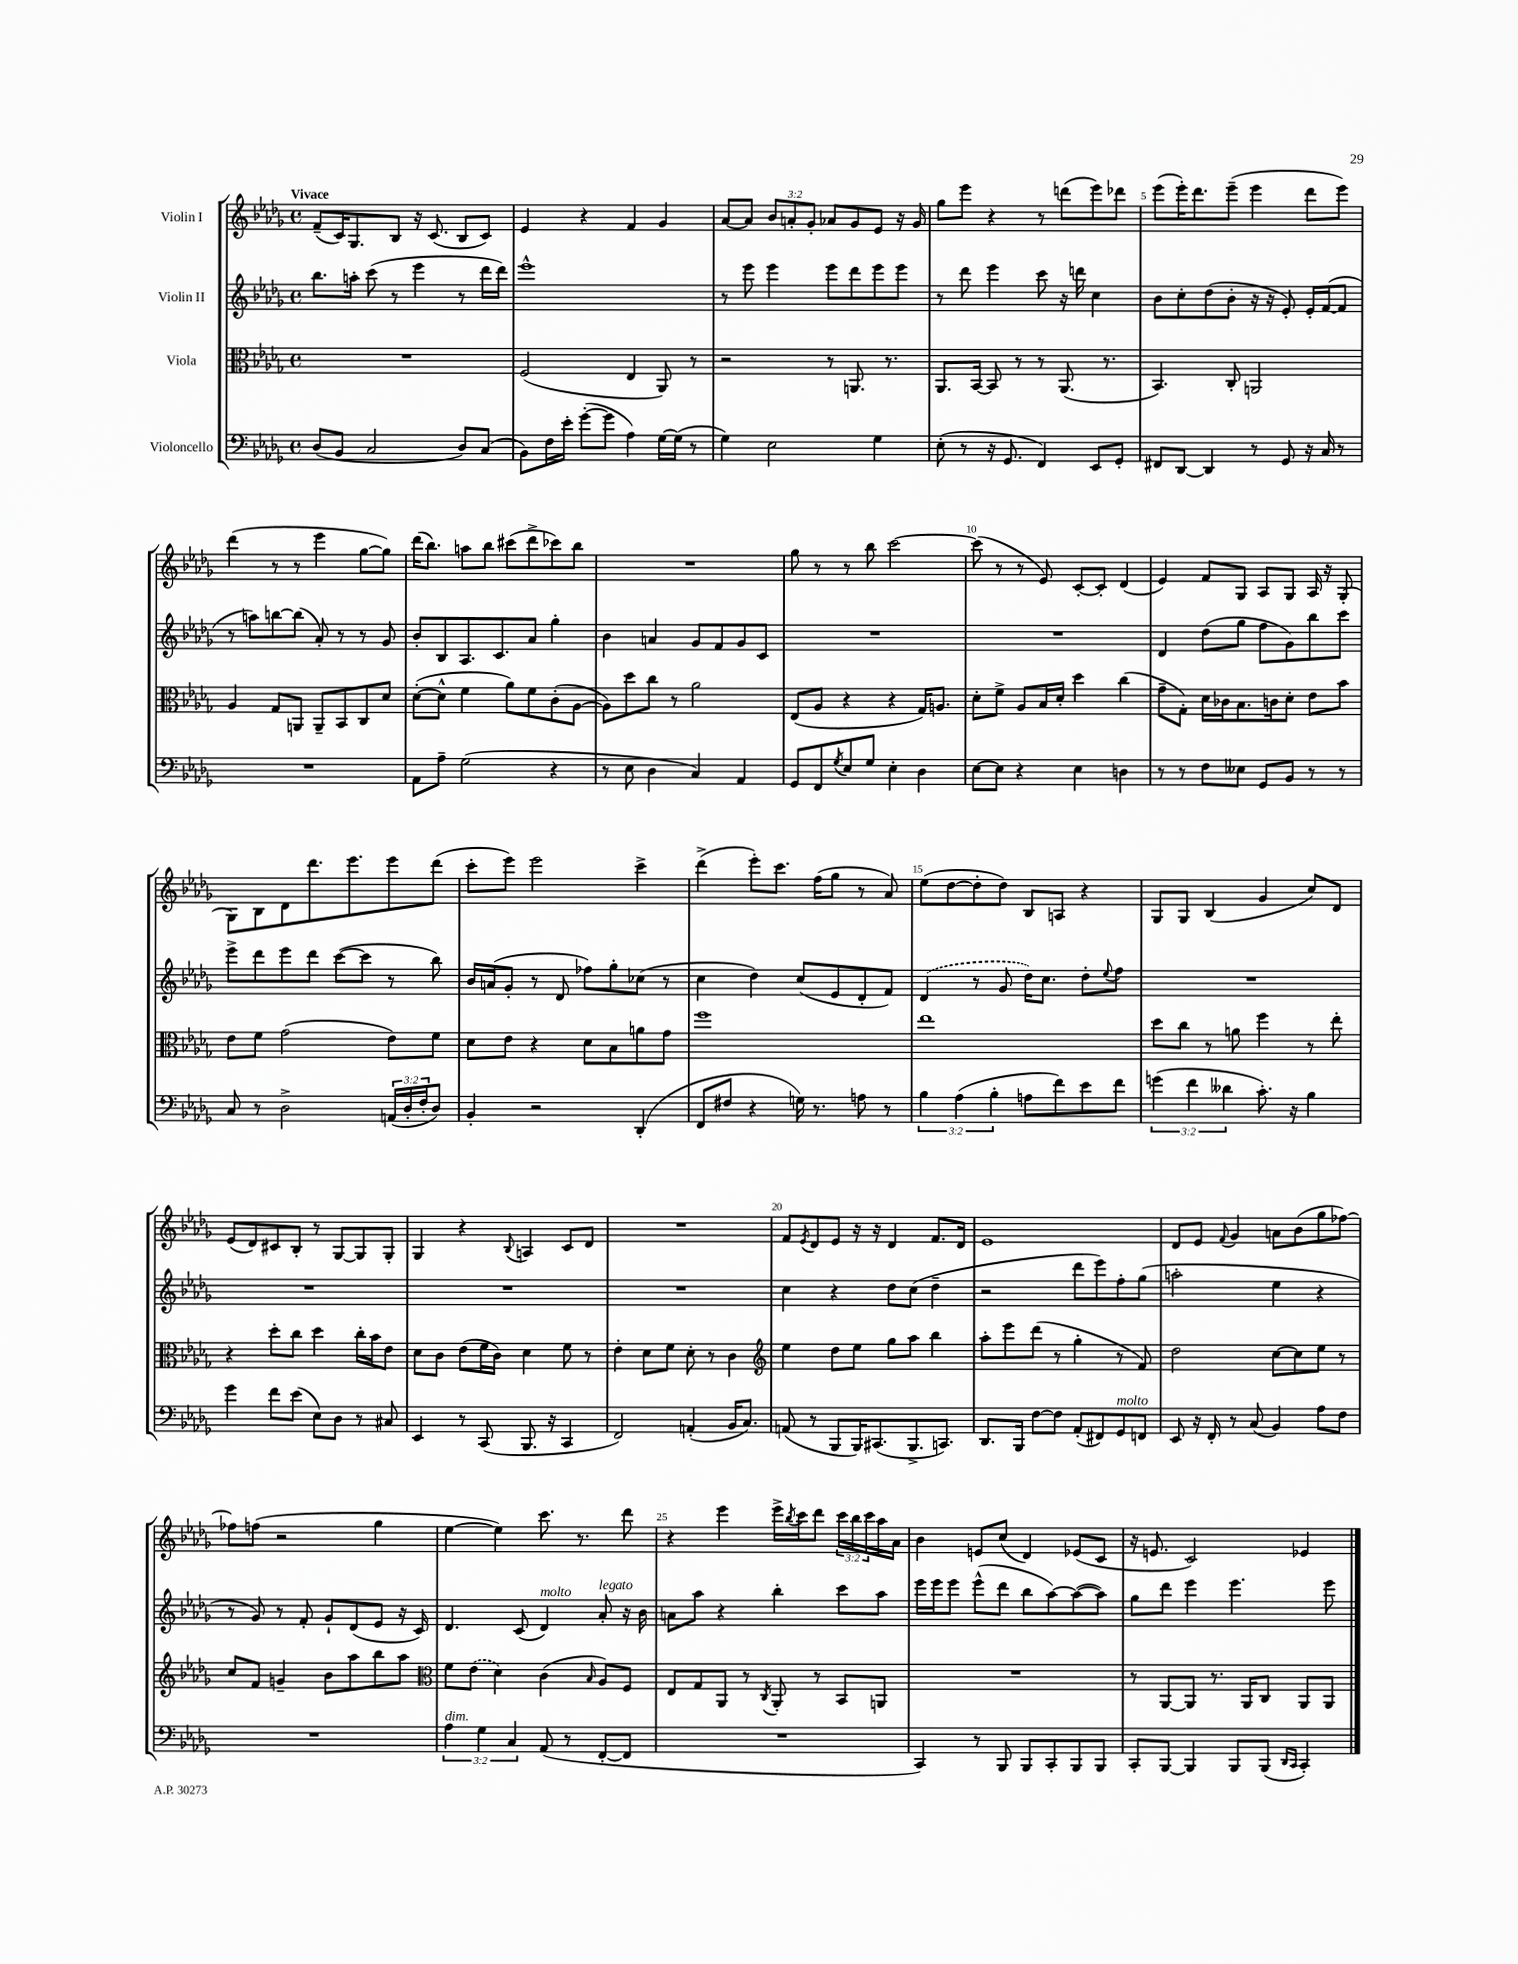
<<
\new StaffGroup <<
\new Staff = "s0" \with { instrumentName = "Violin I" } {
    \clef treble \key des \major \defaultTimeSignature \time 4/4 \override Staff.TupletNumber.text = #tuplet-number::calc-fraction-text \tempo "Vivace"
    f'8--( c'16) ges8. bes8 r16 c'8.( bes8 c'8) |
    ees'4 r4 f'4 ges'4 |
    aes'8~ aes'8 \tuplet 3/2 { bes'8 a'8-. ges'8-. } aes'8 ges'8 ees'8 r16 ges'16 |
    ges''8 ees'''8 r4 r8 d'''8( ees'''8) des'''8 |
    ees'''8( ees'''16-.) des'''8. ees'''8--( ees'''4 des'''8 ees'''8) |
    des'''4( r8 r8 ees'''4 ges''8~ ges''8) |
    des'''16( bes''8.) a''8 bes''8 cis'''8( des'''8-> ces'''8) bes''8 |
    R1 |
    ges''8 r8 r8 bes''8 c'''2~ |
    c'''8( r8 r8 ees'8) c'8~-. c'8-. des'4( |
    ees'4) f'8 ges8 aes8 ges8 aes16 r16 ges8-.( |
    ges8) bes8 des'8 des'''8. ees'''8. ees'''8 des'''8( |
    c'''8-. ees'''8) ees'''2 c'''4-> |
    des'''4->( ees'''8-.) c'''8. f''16( ges''8 r8 aes'8) |
    ees''8( des''8~ des''8-. des''8) bes8 a8 r4 |
    ges8 ges8 bes4( ges'4 c''8) des'8 |
    ees'8( des'8) cis'8 bes8-. r8 ges8~ ges8 ges8-. |
    ges4 r4 \appoggiatura { bes8 } a4 c'8 des'8 |
    R1 |
    f'8 \acciaccatura { ees'8 } des'8 ees'8 r16 r16 des'4 f'8. des'16 |
    ees'1 |
    des'8 ees'8 \appoggiatura { f'8 } ges'4 a'8 bes'8( ges''8 fes''8~) |
    fes''8 f''8( r2 ges''4 |
    ees''4~ ees''4) c'''8. r8. des'''8 |
    r4 ees'''4 ees'''16-> \acciaccatura { bes''8 } c'''16 des'''8 \tuplet 3/2 { c'''16 bes''16 c'''16 } aes''16 aes'16 |
    bes'4 e'8 c''8( des'4) ees'8( c'8 |
    r16 e'8. c'2) ees'4 \bar "|." |
}
\new Staff = "s1" \with { instrumentName = "Violin II" } {
    \clef treble \key des \major \defaultTimeSignature \time 4/4
    bes''8. a''16-. c'''8( r8 ees'''4 r8 des'''16 des'''16) |
    ees'''1-^ |
    r8 ees'''8 ees'''4 ees'''8 des'''8 ees'''8 ees'''8 |
    r8 des'''8 ees'''4 c'''8 r16 d'''16 c''4 |
    bes'8 c''8-. des''8( bes'8-. r16 r16 ees'8-.) ees'16-. f'16~( f'8 |
    r8 a''8) b''8~ b''8( aes'8-.) r8 r8 ges'8 |
    bes'8-. bes8 aes8. c'8. aes'8 ges''4-. |
    bes'4 a'4 ges'8 f'8 ges'8 c'8 |
    R1 |
    R1 |
    des'4 des''8( ges''8 f''8 ges'8) bes''8 c'''8 |
    ees'''8-> des'''8 ees'''8 des'''8 c'''8~( c'''8 r8 bes''8) |
    bes'16 a'16( ges'8-. r8 des'8 fes''8) ges''8-. ces''8( r8 |
    c''4 des''4) c''8( ees'8 des'8-. f'8) |
    \once \slurDashed des'4( r8 ges'8 des''16) c''8. des''8-. \appoggiatura { ees''8 } f''8 |
    R1 |
    R1 |
    R1 |
    R1 |
    c''4 r4 des''8 c''8( des''4-- |
    r2 des'''8 ees'''8) f''8-. ges''8( |
    a''2-. ees''4 r4 |
    r8 ges'8) r8 f'8-. ges'8-! des'8( ees'8 r16 c'16) |
    des'4. c'8( des'4^\markup { \italic "molto" }) aes'8-.^\markup { \italic "legato" } r16 bes'16 |
    a'8 aes''8 r4 bes''4-. c'''8 aes''8 |
    ees'''16 ees'''16 ees'''8 ees'''8-^( des'''8 bes''8 aes''8~) aes''8~( aes''8) |
    ges''8 des'''8 ees'''4 ees'''4. ees'''8 \bar "|." |
}
\new Staff = "s2" \with { instrumentName = "Viola" } {
    \clef alto \key des \major \defaultTimeSignature \time 4/4
    R1 |
    f2( ees4 aes,8) r8 |
    r2 r8 a,8. r8. |
    aes,8. bes,16~ bes,8 r8 r8 aes,8.( r8. |
    bes,4.) c8-. a,2 |
    aes4 ges8 a,8 a,8-- bes,8 c8 des'8 |
    des'8~-.( des'8-^ f'4 aes'8) f'8 c'8-.( aes8~ |
    aes8) des''8 c''8 r8 aes'2 |
    ees8( aes8 r4 r4 ges16) a8. |
    des'8-. f'8-> aes8 bes16 des'16-. des''4 c''4( |
    ges'8-- ges8-.) des'16 ces'16 bes8. c'16 des'8-. ees'8 bes'8 |
    ees'8 f'8 ges'2( ees'8) f'8 |
    des'8 ees'8 r4 des'8 bes8 a'8 ges'8 |
    f''1 |
    ees''1 |
    des''8 c''8 r8 a'8 f''4 r8 ees''8-. |
    r4 des''8-. c''8 des''4 c''16-. bes'16 ees'8 |
    des'8 c'8 ees'8( f'16 c'16) des'4 f'8 r8 |
    ees'4-. des'8 f'8 des'8-. r8 c'4 |
    \clef treble ees''4 des''8 ees''8 ges''8 aes''8 bes''4 |
    aes''8-. ees'''8 des'''8( r8 ges''4-. r8 f'8) |
    des''2 c''8~ c''8 ees''8 r8 |
    c''8 f'8 g'4-- bes'8 aes''8 bes''8 aes''8 |
    \clef alto f'8 \once \slurDashed ees'8( des'4) c'4( \grace { bes16 } aes8) f8 |
    ees8 ges8 aes,8 r8 \acciaccatura { c8 } aes,8-. r8 bes,8 a,8 |
    R1 |
    r8 aes,8~ aes,8 r8. aes,16 c8 aes,8 aes,8 \bar "|." |
}
\new Staff = "s3" \with { instrumentName = "Violoncello" } {
    \clef bass \key des \major \defaultTimeSignature \time 4/4 \override Staff.TupletNumber.text = #tuplet-number::calc-fraction-text
    des8( bes,8 c2 des8) c8( |
    bes,8) f16 ees'16-. ges'8~-.( ges'8 aes4) ges16~ ges16( r8 |
    ges4) ees2 ges4 |
    ees8-.( r8 r16 ges,8. f,4) ees,8 ges,8-. |
    fis,8 des,8~ des,4 r8 ges,8 r16 c16 r8 |
    R1 |
    aes,8 aes8-- ges2( r4 |
    r8 ees8 des4 c4) aes,4 |
    ges,8 f,8 \acciaccatura { ges8 } ees8 ges8 ees4-. des4 |
    ees8~ ees8 r4 ees4 d4 |
    r8 r8 f8 eeses8 ges,8 bes,8 r8 r8 |
    c8 r8 des2-> \tuplet 3/2 { a,16( des16-. f16-. } des8) |
    bes,4-. r2 des,4-.( |
    f,8 fis8 r4 g16) r8. a8 r8 |
    \tuplet 3/2 { bes4 aes4( bes4-. } a8 f'8) ees'8 f'8 |
    \tuplet 3/2 { g'4( f'4 deses'4 } c'8.-.) r16 bes4 |
    ges'4 f'8 ees'8( ees8) des8 r8 cis8 |
    ees,4 r8 c,8( bes,,8. r16 c,4 |
    f,2) a,4-.( bes,16 c8.) |
    a,8( r8 bes,,8 bes,,16) cis,8.( bes,,8.-> c,8.) |
    des,8. bes,,16 f8~ f8 aes,8-.( fis,8) ges,8^\markup { \italic "molto" } f,8 |
    ees,8 r16 f,16-. r8 c8( bes,4) aes8 f8 |
    R1 |
    \tuplet 3/2 { aes4^\markup { \italic "dim." } ges4 c4 } aes,8( r8 f,8~-. f,8 |
    R1 |
    c,4) r8 bes,,8 bes,,8 c,8-. bes,,8 bes,,8 |
    c,8-. bes,,8~ bes,,4 bes,,8 bes,,8( \grace { des,16 c,16 } c,4-.) \bar "|." |
}
>>
>>
\layout { \context { \Score \override BarNumber.break-visibility = ##(#f #t #t) barNumberVisibility = #(every-nth-bar-number-visible 5) } }
